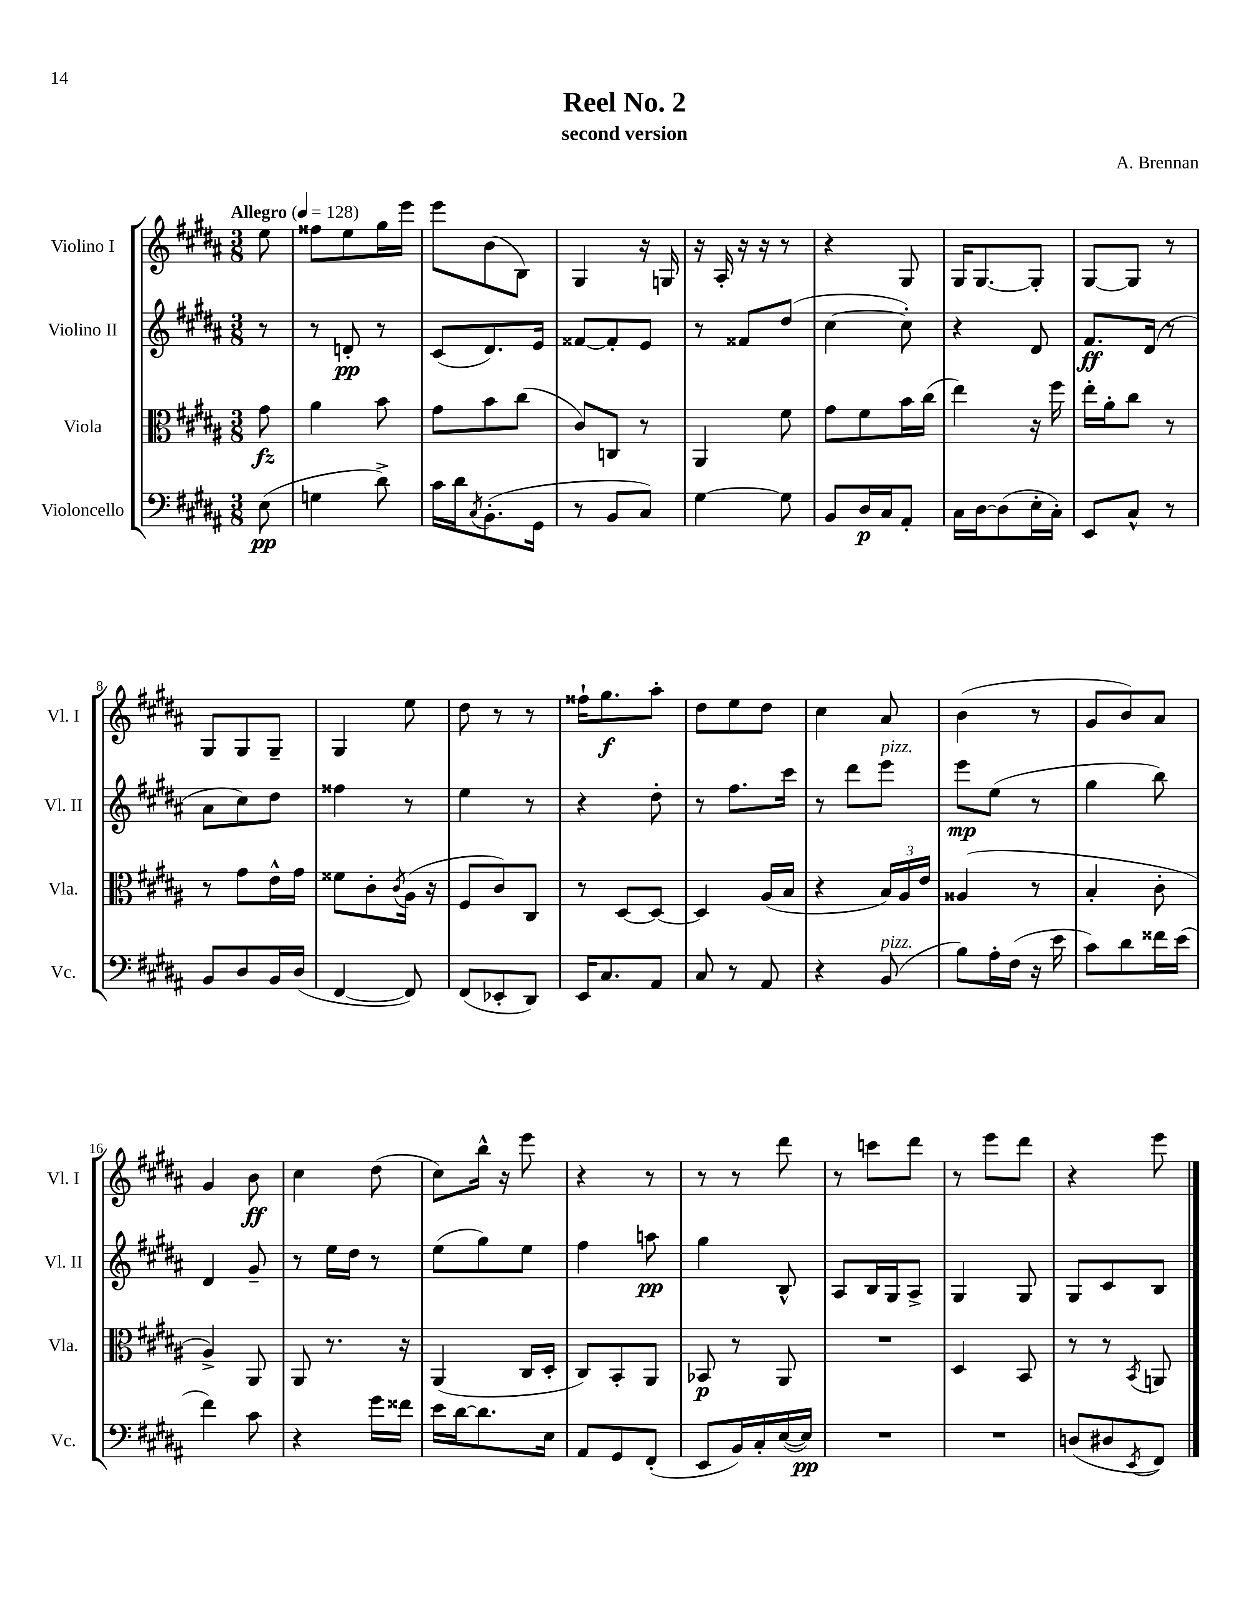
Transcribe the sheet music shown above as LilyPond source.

\header { title = "Reel No. 2" composer = "A. Brennan" subtitle = "second version" }
<<
\new StaffGroup <<
\new Staff = "s0" \with { instrumentName = "Violino I" shortInstrumentName = "Vl. I" } {
    \clef treble \key b \major \numericTimeSignature \time 3/8 \partial 8 \tempo "Allegro" 4 = 128
    e''8 |
    fisis''8 e''8 gis''16 e'''16 |
    e'''8 b'8( b8) |
    gis4 r16 g16 |
    r16 ais16-. r16 r16 r8 |
    r4 gis8 |
    gis16 gis8.~ gis8-. |
    gis8~ gis8 r8 |
    gis8 gis8 gis8-- |
    gis4 e''8 |
    dis''8 r8 r8 |
    fisis''16-! gis''8.\f ais''8-. |
    dis''8 e''8 dis''8 |
    cis''4 ais'8 |
    b'4( r8 |
    gis'8 b'8) ais'8 |
    gis'4 b'8\ff |
    cis''4 dis''8( |
    cis''8) b''16-^ r16 e'''8 |
    r4 r8 |
    r8 r8 dis'''8 |
    r8 c'''8 dis'''8 |
    r8 e'''8 dis'''8 |
    r4 e'''8 \bar "|." |
}
\new Staff = "s1" \with { instrumentName = "Violino II" shortInstrumentName = "Vl. II" } {
    \clef treble \key b \major \numericTimeSignature \time 3/8 \partial 8
    r8 |
    r8 d'8-.\pp r8 |
    cis'8( dis'8.) e'16 |
    fisis'8~ fisis'8-. e'8 |
    r8 fisis'8 dis''8( |
    cis''4~ cis''8-.) |
    r4 dis'8 |
    fis'8.\ff dis'16( r8 |
    ais'8 cis''8) dis''8 |
    fisis''4 r8 |
    e''4 r8 |
    r4 dis''8-. |
    r8 fis''8. cis'''16 |
    r8 dis'''8 e'''8^\markup { \italic "pizz." } |
    e'''8\mp e''8( r8 |
    gis''4 b''8) |
    dis'4 gis'8-- |
    r8 e''16 dis''16 r8 |
    e''8( gis''8) e''8 |
    fis''4 a''8\pp |
    gis''4 b8-^ |
    ais8 b16 gis16 ais8-> |
    gis4 gis8 |
    gis8 cis'8 b8 \bar "|." |
}
\new Staff = "s2" \with { instrumentName = "Viola" shortInstrumentName = "Vla." } {
    \clef alto \key b \major \numericTimeSignature \time 3/8 \partial 8
    gis'8\fz |
    ais'4 b'8 |
    gis'8 b'8 cis''8( |
    cis'8) c8 r8 |
    ais,4 fis'8 |
    gis'8 fis'8 b'16 cis''16( |
    e''4) r16 fis''16 |
    e''16-. ais'16-. cis''8 r8 |
    r8 gis'8 e'16-^ gis'16 |
    fisis'8 cis'8-. \acciaccatura { cis'8 } ais16( r16 |
    fis8 cis'8) cis8 |
    r8 dis8~ dis8~ |
    dis4 ais16( b16 |
    r4 \tuplet 3/2 { b16) ais16 e'16 } |
    aisis4( r8 |
    b4-. cis'8-. |
    ais4->) ais,8 |
    ais,8 r8. r16 |
    ais,4( cis16 dis16-. |
    cis8) b,8-. ais,8 |
    bes,8\p r8 ais,8 |
    R4. |
    dis4 b,8 |
    r8 r8 \acciaccatura { b,8 } a,8 \bar "|." |
}
\new Staff = "s3" \with { instrumentName = "Violoncello" shortInstrumentName = "Vc." } {
    \clef bass \key b \major \numericTimeSignature \time 3/8 \partial 8
    e8\pp( |
    g4 dis'8->) |
    cis'16 dis'16 \acciaccatura { cis8 } b,8.-.( gis,16 |
    r8 b,8 cis8) |
    gis4~ gis8 |
    b,8 dis16\p cis16 ais,8-. |
    cis16 dis16~ dis8( e16-. cis16-.) |
    e,8 cis8-^ r8 |
    b,8 dis8 b,16 dis16( |
    fis,4~ fis,8) |
    fis,8( ees,8-. dis,8) |
    e,16 cis8. ais,8 |
    cis8 r8 ais,8 |
    r4 b,8^\markup { \italic "pizz." }( |
    b8) ais16-. fis16( r16 e'16 |
    cis'8) dis'8 fisis'16 e'16( |
    fis'4) cis'8 |
    r4 gis'16 fisis'16 |
    e'16 dis'16~ dis'8. e16 |
    ais,8 gis,8 fis,8-.( |
    e,8 b,16) cis16-. e16~( e16\pp) |
    R4. |
    R4. |
    d8( dis8 \acciaccatura { e,8 } fis,8) \bar "|." |
}
>>
>>
